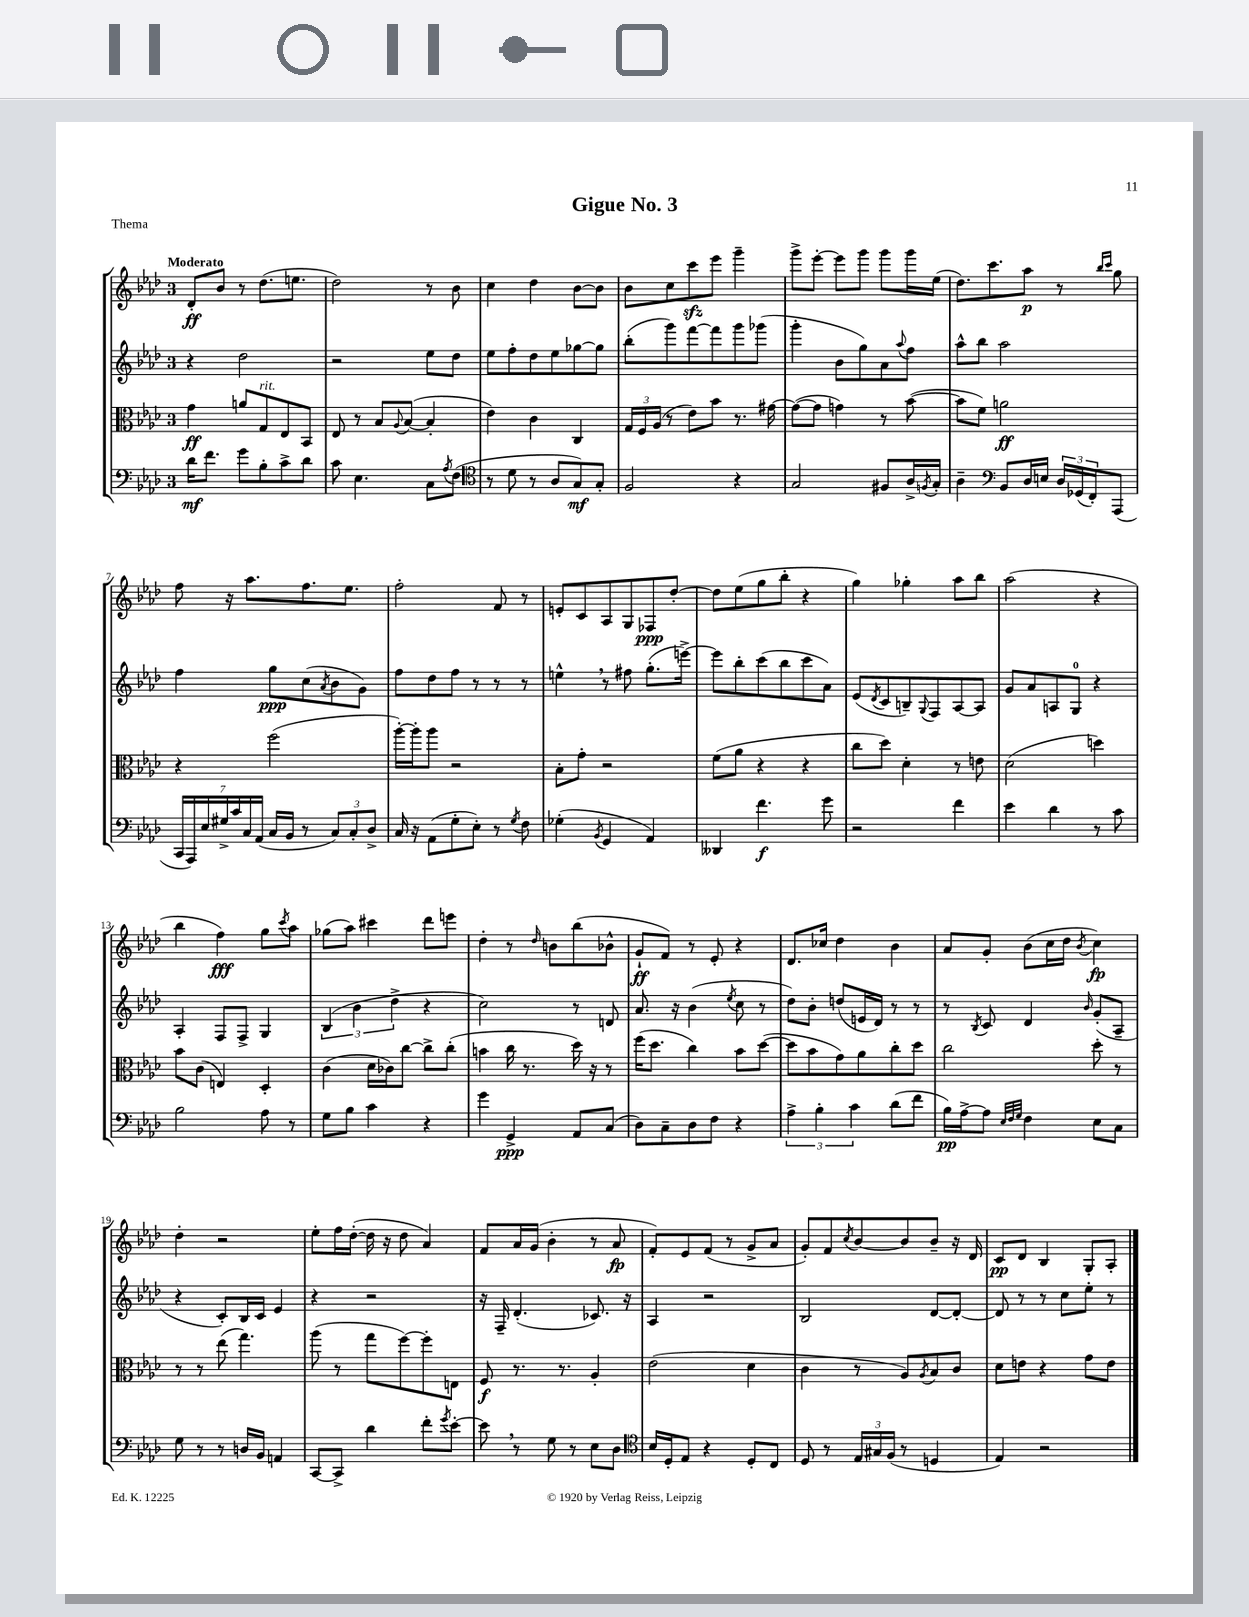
\header { title = "Gigue No. 3" piece = "Thema" }
<<
\new StaffGroup <<
\new Staff = "s0" {
    \clef treble \key aes \major \once \override Staff.TimeSignature.style = #'single-digit \time 3/4 \tempo "Moderato"
    des'8-.\ff bes'8 r8 des''8.( e''8. |
    des''2) r8 bes'8 |
    c''4 des''4 bes'8~ bes'8 |
    bes'8 c''8 c'''8\sfz ees'''8 g'''4-- |
    g'''8-> ees'''8~-. ees'''8 g'''8 g'''8 g'''16 ees''16( |
    des''8.) c'''8. aes''8\p r8 \grace { bes''16 c'''16 } g''8 |
    f''8 r16 aes''8. f''8. ees''8. |
    f''2-. f'8 r8 |
    e'8-. c'8 aes8 g8 fes8\ppp des''8~-. |
    des''8 ees''8( g''8 bes''8-. r4 |
    g''4) ges''4-. aes''8 bes''8 |
    aes''2( r4 |
    bes''4 f''4\fff) g''8 \acciaccatura { c'''8 } aes''8 |
    ges''8( aes''8) cis'''4 des'''8 e'''8 |
    des''4-. r8 \grace { des''16 } b'8 bes''8( bes'8-^ |
    g'8-!\ff f'8) r8 ees'8-. r4 |
    des'8. ces''16 des''4 bes'4 |
    aes'8 g'8-. bes'8( c''16 des''16 \acciaccatura { bes'8 } c''4\fp) |
    des''4-. r2 |
    ees''8-. f''16 des''16~-.( des''16 r16 des''8 aes'4) |
    f'8 aes'16 g'16( bes'4-. r8 aes'8\fp |
    f'8-.) ees'8 f'8( r8 g'8-> aes'8 |
    g'8-.) f'8 \acciaccatura { c''8 } bes'8~ bes'8 bes'8-- r16 des'16 |
    c'8\pp des'8 bes4 g8-. aes8-. \bar "|." |
}
\new Staff = "s1" {
    \clef treble \key aes \major \once \override Staff.TimeSignature.style = #'single-digit \time 3/4
    r4 des''2 |
    r2 ees''8 des''8 |
    ees''8 f''8-. des''8 ees''8 ges''8~ ges''8 |
    bes''8-.( g'''8) f'''8~ f'''8 g'''8 ges'''8( |
    g'''4-. bes'8 g''8) aes'8 \appoggiatura { aes''8 } f''8 |
    aes''8-^ bes''8 aes''2 |
    f''4 g''8\ppp c''8( \acciaccatura { aes'8 } bes'8 g'8) |
    f''8 des''8 f''8 r8 r8 r8 |
    e''4-^ \breathe r8 fis''8 g''8.-.( e'''16~->) |
    e'''8 bes''8-. c'''8( bes''8 c'''8 aes'8) |
    ees'8( \acciaccatura { des'8 } c'8 b8--) \appoggiatura { g8 } f8 aes8~ aes8 |
    g'8 aes'8 a8 g8-0 r4 |
    aes4-. f8 f8-> g4 |
    \tuplet 3/2 { bes4( bes'4 des''4-> } r4 |
    c''2) r8 d'8 |
    aes'8. r16 bes'4( \acciaccatura { ees''8 } c''8 r8 |
    des''8) bes'8-. d''8( e'16 des'16) r8 r8 |
    r8 \acciaccatura { bes8 } c'8 des'4 \grace { bes'16 } g'8-.( aes8-- |
    r4 c'8-.) bes16 c'16 ees'4 |
    r4 r2 |
    r16 f16-- des'4.-.( ces'8.) r16 |
    aes4 r2 |
    bes2 des'8~ des'8~-. |
    des'8 r8 r8 c''8 ees''8-. r8 \bar "|." |
}
\new Staff = "s2" {
    \clef alto \key aes \major \once \override Staff.TimeSignature.style = #'single-digit \time 3/4
    g'4\ff a'8 g8^\markup { \italic "rit." } ees8 bes,8 |
    ees8 r8 bes8 \appoggiatura { aes8 } bes8~( bes4-. |
    ees'4) c'4 c4 |
    \tuplet 3/2 { g16 f16 aes16( } r8 ees'8) bes'8 r8. gis'16~ |
    gis'8~( gis'8 g'4) r8 bes'8~( |
    bes'8 f'8) a'2\ff |
    r4 f''2( |
    aes''16~-.) aes''16-. aes''8 r2 |
    bes8-. g'8-. r2 |
    f'8( aes'8 r4 r4 |
    c''8 des''8) des'4-. r8 e'8 |
    des'2( d''4) |
    bes'8 c'8( e4) des4-. |
    c'4( des'16 ces'16) c''8~ c''8-> c''8-.( |
    b'4 c''16 r8. des''16) r16 r8 |
    f''16( des''8. c''4) bes'8 des''8~( |
    des''8 bes'8 g'8) aes'8 c''8-. des''8 |
    c''2 des''8-. r8 |
    r8 r8 ees''8( g''4.) |
    aes''8( r8 g''8 f''8~) f''8-. e8 |
    f8\f r8. r8. aes4-. |
    ees'2( des'4 |
    c'4 r8 aes8) \acciaccatura { aes8 } bes8 c'8 |
    des'8 e'8 r4 g'8 e'8 \bar "|." |
}
\new Staff = "s3" {
    \clef bass \key aes \major \once \override Staff.TimeSignature.style = #'single-digit \time 3/4
    des'16\mf f'8. g'8 bes8-. c'8-> des'8 |
    c'8 ees4. c8 \acciaccatura { aes8 } f8( |
    \clef tenor r8 des'8 r8 aes8 g8\mf) g8-. |
    f2 r4 |
    g2 fis8 aes16-> \acciaccatura { f8 } g16-. |
    aes4-- \clef bass bes,8 des16 e16 \tuplet 3/2 { des16 ges,16( f,16-.) } aes,,8( |
    \tuplet 7/4 { c,16 aes,,16) ees16 gis16-> c'16 c16 aes,16( } c16 bes,16 r8 \tuplet 3/2 { c8) c8-. des8-> } |
    c16 r16 aes,8( g8-. ees8-.) r8 \acciaccatura { g8 } f8 |
    ges4-.( \acciaccatura { bes,8 } g,4 aes,4) |
    deses,4 f'4.\f g'8 |
    r2 f'4 |
    ees'4 des'4 r8 c'8 |
    bes2 aes8 r8 |
    g8 bes8 c'4 r4 |
    g'4 g,4->\ppp aes,8 c8( |
    des8) c8-- des8 f8 r4 |
    \tuplet 3/2 { aes4-> bes4-. c'4 } des'8( f'8 |
    bes16\pp) aes16~-> aes8 \grace { ees32 f32 g32 } f4 ees8 c8 |
    g8 r8 r8 d16 bes,16 a,4 |
    c,8~ c,8-> des'4 f'8-. \acciaccatura { g'8 } ees'8~-. |
    ees'8 \breathe r8 g8 r8 ees8 des8 |
    \clef tenor bes16 des16-. ees8 r4 des8-. c8 |
    des8 r8 \tuplet 3/2 { ees16 gis16 f16( } r8 d4 |
    ees4) r2 \bar "|." |
}
>>
>>
